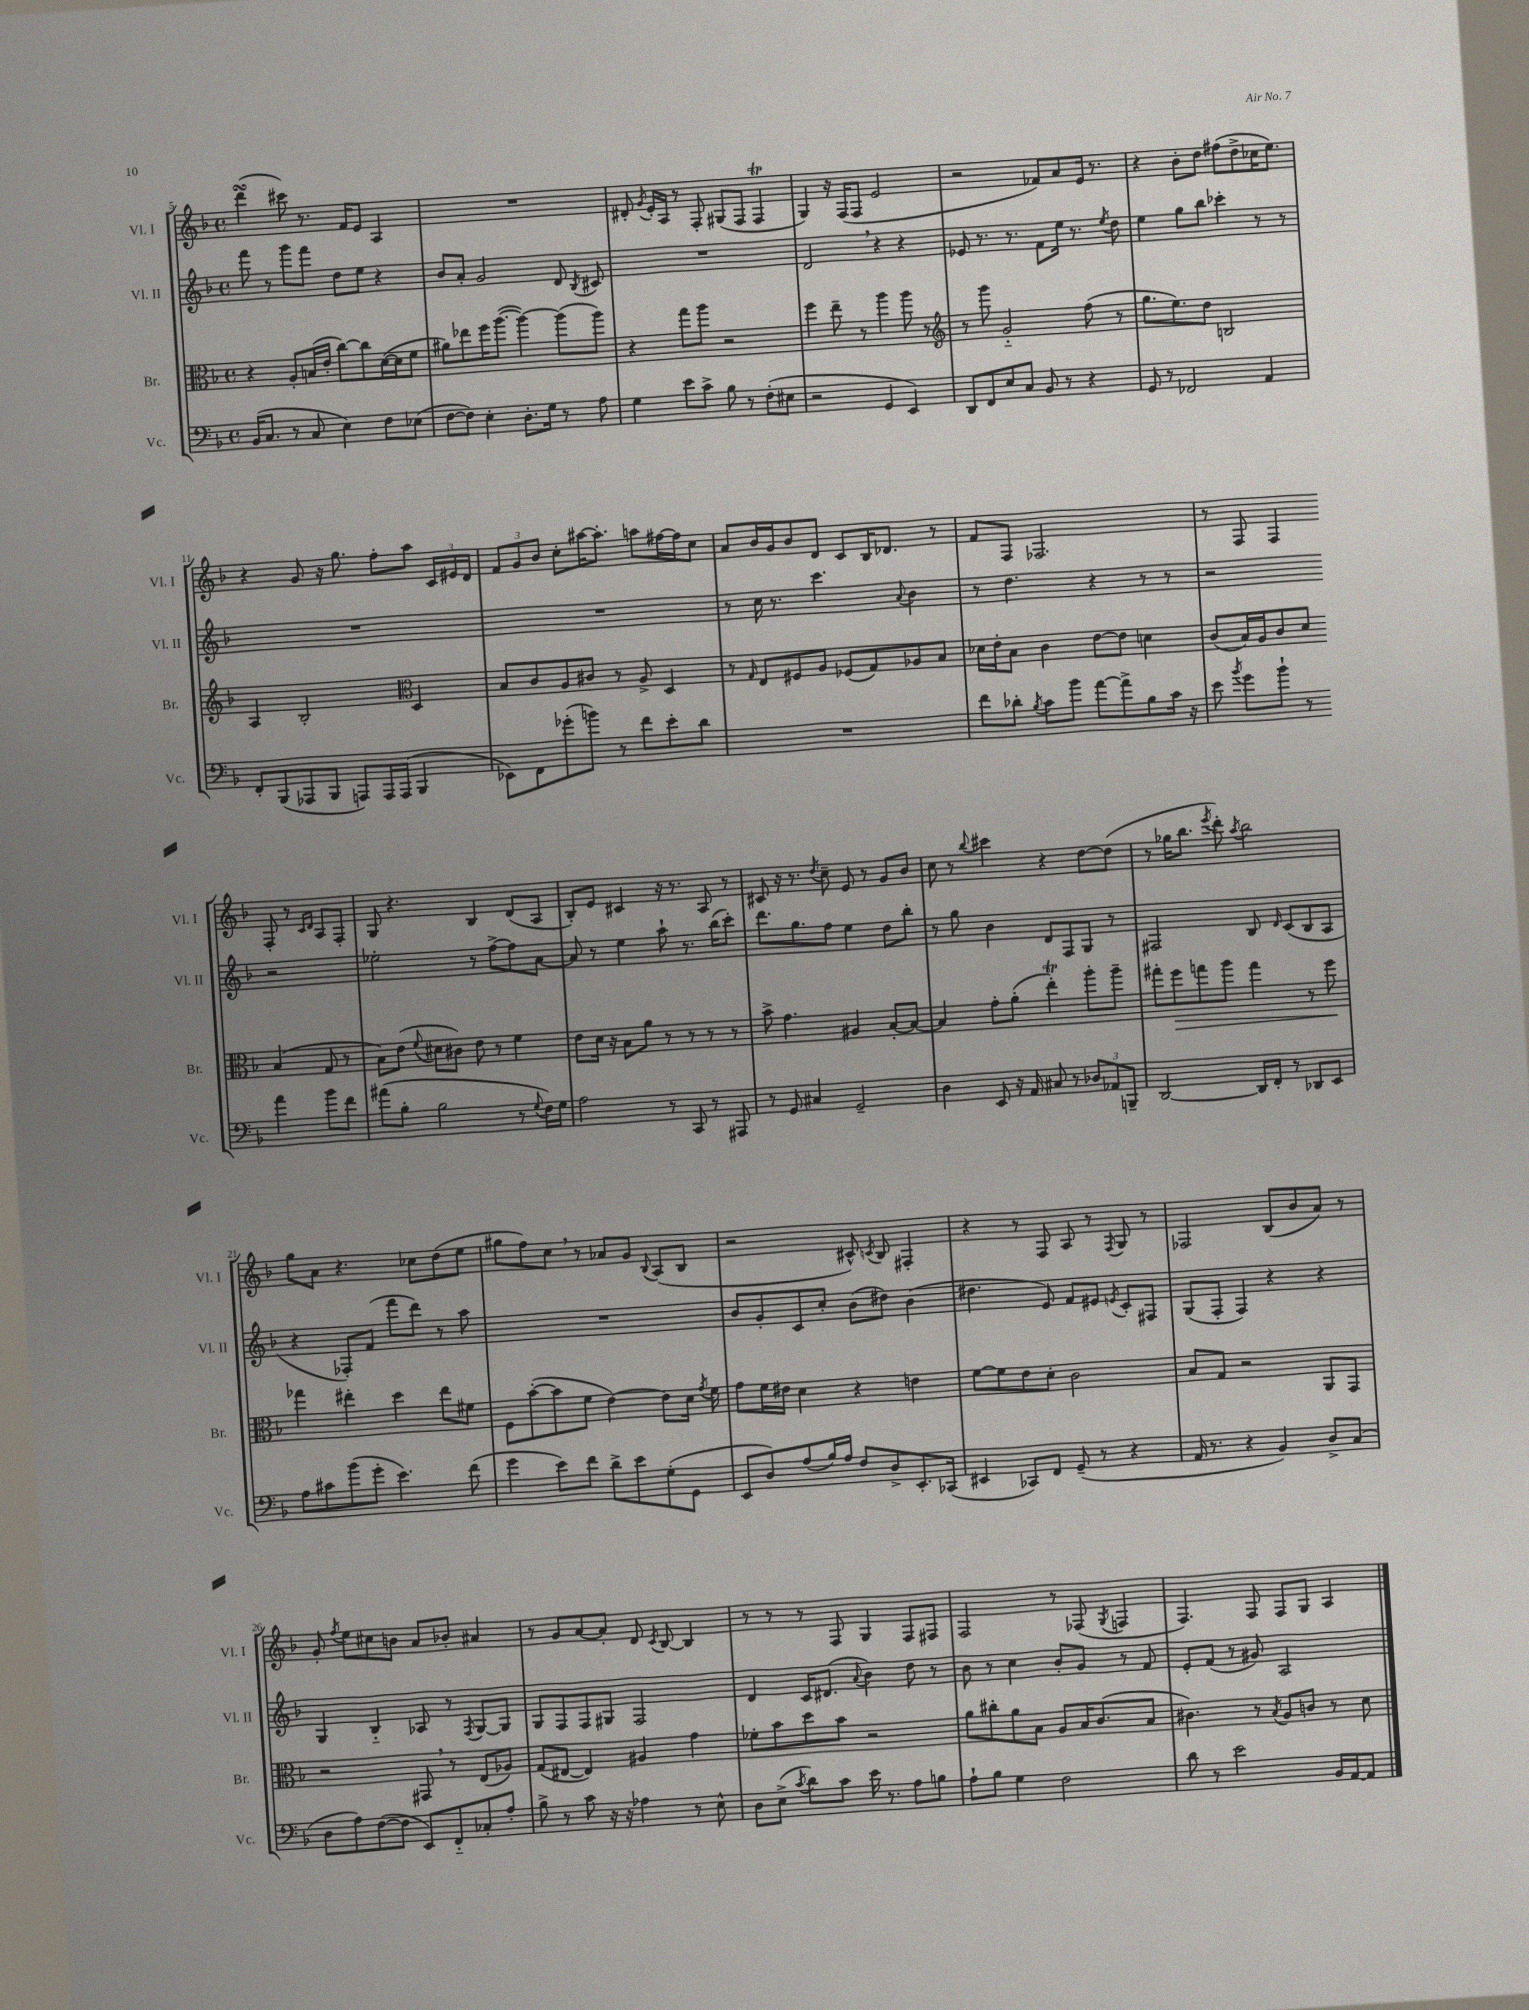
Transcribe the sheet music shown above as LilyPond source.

<<
\new StaffGroup <<
\new Staff = "s0" \with { instrumentName = "Vl. I" shortInstrumentName = "Vl. I" } {
    \clef treble \key f \major \defaultTimeSignature \time 4/4
    \autoBeamOff d'''4\turn( cis'''8) r8. f'16[ e'8] a4 |
    R1 |
    dis'8-. \acciaccatura { g'8 } e'16[-. a16] r8 f8-. gis8[( f8] f4\trill |
    g4) r16 f16[( f8] e'2 |
    r2 fes'8[) a'8 e'16] r8. |
    r4 bes'8[-. d''8] fis''8[( d''8-> ces''16 e''8.]) |
    r4 g'8 r16 g''8. f''8[-. a''8] \tuplet 3/2 { c'16[ eis'16 d'16] } |
    \tuplet 3/2 { f'8[ g'8 bes'8] } c''8[-. ais''16~ ais''8.]-. a''8[ fis''16~ fis''16 c''8] |
    a'8[ bes'16 g'16 bes'8 d'8] c'8[ bes16 des'8.] r8 |
    f'8[ f8] fes2. |
    r8 f8 f4 f8-. r8 \grace { c'16[ d'16] } a8[ f8]-. |
    g8 r4. bes4 d'8[( a8] |
    bes8[-.) e'8] cis'4 r16 r8. a8 r8 |
    cis'8 r16 r8. \acciaccatura { d''8 } c''8-- e'8 r8 g'8[ bes'8] |
    c''8 r8 \appoggiatura { bes''8 } cis'''4 r4 d''8[~ d''8]( |
    r8 ges''16[ bes''8.] \acciaccatura { e'''8 } d'''8-.) \acciaccatura { a''8 } bes''2 |
    g''8[ a'8] r4. ces''8[ d''8( e''8] |
    gis''8[ f''8) c''8] \breathe r8 aes'8[ g'8] \appoggiatura { bes8 } a8[( bes8] |
    r2 cis'8-^) \acciaccatura { c'8 } bes8 fis4-. |
    r4 r8 f8 a8 r8 \acciaccatura { f8 } g8 r8 |
    fes2 bes8[( bes'8 a'8]) r8 |
    g'8-. \acciaccatura { f''8 } e''8[ cis''8 b'8] a'8[ bes'8]-. ais'4 |
    r8 g'8[ a'8~ a'8]-. d'8 \acciaccatura { c'8 } bes8~ bes4 |
    r8 r8 r8 f8 g4 f8[ fis8] |
    f2 r8 fes8( \acciaccatura { g8 } f4 |
    f4.) f8 f8[ g8] a4 \bar "|." |
}
\new Staff = "s1" \with { instrumentName = "Vl. II" shortInstrumentName = "Vl. II" } {
    \clef treble \key f \major \defaultTimeSignature \time 4/4
    \autoBeamOff f'''8 r8 g'''8[ f'''8] d''8[ e''8] r4 |
    bes'8[ a'8]-. g'2 d'8 \acciaccatura { bes8 } cis'8 |
    R1 |
    d'2 \breathe r4 r4 |
    ees'8 r8. r8. f'8[ e''16] r8. \acciaccatura { e''8 } d''8 |
    e''4 g''8[ bes''8] ces'''4-. r8 r8 |
    R1 |
    R1 |
    r8 c''16 r8. c'''4. \appoggiatura { a'8 } bes'4 |
    r8 d''4. r4 r8 r8 |
    r2 r2 |
    ees''2-. r8 f''8[~-> f''8 a'8]~ |
    a'8 r8 e''4 a''8-! r8. bes''16[( c'''8]-.) |
    d'''8.[ g''8. f''8] e''4 d''8[ bes''8]-. |
    r8 g''8 bes'4 d'8[ f8 g8] r8 |
    fis2 bes8 \grace { d'16 } c'8[( bes8 a8] |
    r4 fes8[-.) f'8]( f'''8[ d'''8]) r8 a''8 |
    R1 |
    bes'8[ g'8-. c'8 c''8]-. bes'8[( dis''8]) bes'4( |
    dis''4. e'8) f'8[ eis'8] \acciaccatura { e'8 } c'8[-. fis8] |
    g8[( f8]-. f4) r4 r4 |
    g4 bes4-_ aes8 r8 \acciaccatura { f8 } g8[~ g8] |
    g8[ f8 f8 gis8] f2 |
    d'4 c'16[ dis'8.]( \appoggiatura { a'8 } bes'4) d''8 r8 |
    bes'8 r8 c''4 bes'8[-. g'8] r8 f'8 |
    e'8[-. f'8]( r8 gis'8) a2 \bar "|." |
}
\new Staff = "s2" \with { instrumentName = "Br." shortInstrumentName = "Br." } {
    \clef alto \key f \major \defaultTimeSignature \time 4/4
    \autoBeamOff r4 a8[-. b16( e'16]-. c''8[~) c''8 d'16~( d'16 f'8] |
    ais'8[) ees''8 f''16 a''8.]~( a''4~) a''8[( a''8]) |
    r4 g''8[ a''8] r2 |
    f''4 e''8-- r8 a''4 a''8 r8 |
    \clef treble r8 g'''8 g'2-_ f''8( r8 |
    g''8.[ e''8.) d''8] b2 |
    a4 bes2-. \clef alto d4 |
    bes8[ c'8 a8 cis'8] r8 a8-> d4 |
    r8 \grace { g16 } e8[ fis8 a8] fes8[( g8) aes8 bes8] |
    des'16[ e'16-. bes8] c'4 e'8[~ e'8] d'4 |
    c'8[( bes16) a16 c'8 d'8] bes4( g8 r8 |
    bes8[) e'8]( \appoggiatura { f'8 } dis'8[ cis'8]) e'8 r8 f'4 |
    e'8[ d'16] r16 bes8[ a'8] r8 r8 r8 r8 |
    bes'8-> g'4. ais4 bes8[~-. bes8]~ |
    bes4 g'8[-. a'8]-.( e''4-.\trill) a''8[-. a''8]-- |
    gis''8[-. f''8\> g''8 a''8] g''4 r8 f''8\! |
    ges''4 eis''4-. d''4 eis''8[ fis'8] |
    f8[ bes'8~-.( bes'8 f'8] e'4~) e'8[ d'16] \acciaccatura { g'8 } f'16 |
    g'8[ f'16 eis'16] d'4 r4 e'4 |
    f'8[~ f'8 e'8 d'8]-. c'2 |
    bes8[ g8] r2 a,8[ g,8] |
    r2 gis,8 \breathe r8 e8[( aes8]) |
    g8[( eis8]~ eis4) ais4 g'4 |
    fes'8[-. bes'8 d''8 bes'8] r2 |
    a'8[ cis''8-. a'8 bes8] a8[ bes16 c'8.( bes8] |
    cis'4.) r8 \acciaccatura { bes8 } a8[ c'8] r8 d'8 \bar "|." |
}
\new Staff = "s3" \with { instrumentName = "Vc." shortInstrumentName = "Vc." } {
    \clef bass \key f \major \defaultTimeSignature \time 4/4
    \autoBeamOff bes,16[( c8.] r8 c8 e4) f8[ ees8]( |
    f8[~ f8]) e4-. d8.[-. g16] r8 a8 |
    g4 e'8[ c'8]-> bes8 r8 f8[-.( eis8] |
    r2 g,4 e,4) |
    d,8[ f,8 e8 c8] bes,8 r8 r4 |
    g,8 r8 fes,2 a,4 |
    f,8[-. bes,,8( aes,,8 bes,,8] a,,8[) a,,16 a,,16]( bes,,4 |
    ees,8[) f,8 ges'8-.( b'8]) r8 f'8[ e'8-. d'8] |
    R1 |
    f'8[ des'8]-. \acciaccatura { bes8 } c'8[ bes'8] a'8[~ a'8-> bes8 c'16] r16 |
    e'8 \acciaccatura { bes'8 } g'8[ bes'8]-! r8 a'4 bes'8[ f'8] |
    ais'8[( bes8]-. bes2 r8 \appoggiatura { g8 } f16[) g16] |
    a2 r8 c,8 r8 ais,,8 |
    r8 g,8 cis4 g,2-- |
    d4 e,8 r16 a,16 cis8 r8 \tuplet 3/2 { des8[ aes,8 b,,8]-- } |
    d,2~ d,16[ f,16]-. r8 des,8[ e,8] |
    a8[ cis'8 bes'8( g'8]-. e'4.) f'8( |
    g'4 e'8[) f'8] d'8[-> e'8 g8-.( g,8] |
    e,8[ d8) a8( bes16) a16] f8[ d8-> e,8.-. ces,16]( |
    eis,4 ces,8[) f,8] g,8--( r8 r4 |
    a,16 r8. r4 bes,4) d8[-> c8]( |
    d8[ a8) f8~( f8] e,8[) f,8-_ ces8-. a8]-. |
    bes8-> r8 c'8 r16 r16 aes4 r8 e8-^ |
    d8[ e8]->( \acciaccatura { c'8 } d'8[) c'8] e'16 r8. a8[ b8] |
    a8[-! bes8] g4 f2 |
    d'8 r8 e'2 bes,16[ a,16~ a,8] \bar "|." |
}
>>
>>
\layout { \context { \Score currentBarNumber = #5 } }
